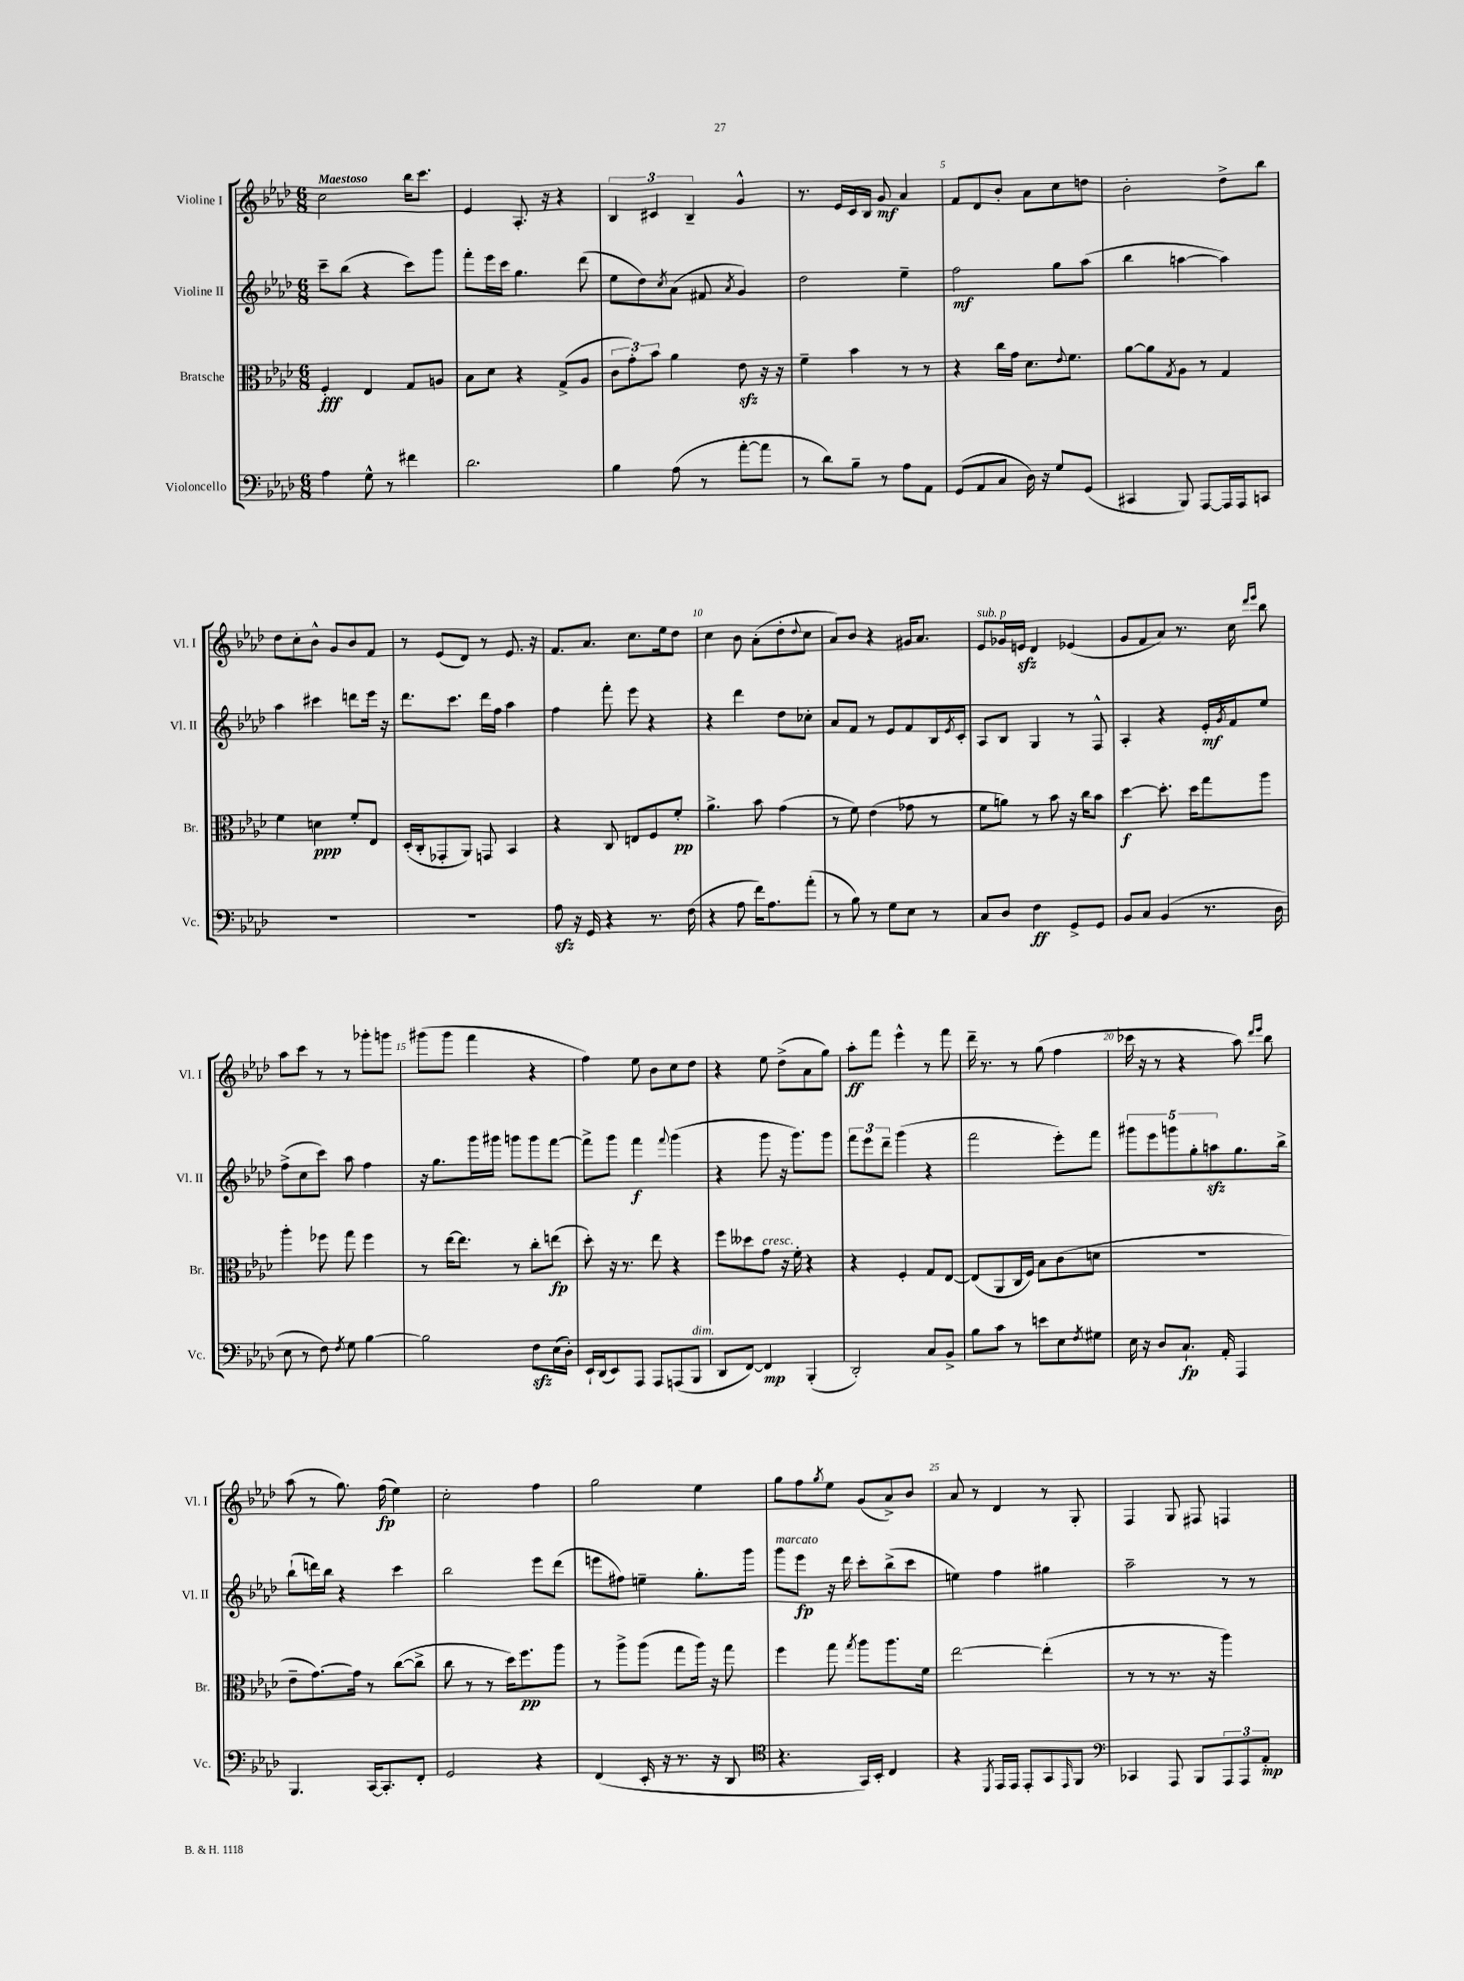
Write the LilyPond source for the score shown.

<<
\new StaffGroup <<
\new Staff = "s0" \with { instrumentName = "Violine I" shortInstrumentName = "Vl. I" } {
    \clef treble \key aes \major \numericTimeSignature \time 6/8 \tempo "Maestoso"
    c''2 bes''16 c'''8. |
    ees'4 aes8.-. r16 r4 |
    \tuplet 3/2 { bes4 cis'4 bes4-- } g'4-^ |
    r8. ees'16 c'16 bes16 g'8\mf aes'4 |
    f'8 des'8 bes'8-. aes'8 c''8 d''8 |
    bes'2-. des''8-> bes''8 |
    des''8 c''8-. bes'8-^ g'8 bes'8 f'8 |
    r8 ees'8( des'8) r8 ees'8. r16 |
    f'8. aes'8. c''8. ees''16 des''8 |
    c''4 bes'8 aes'8-.( des''8-. \appoggiatura { des''8 } c''8 |
    aes'8) bes'8 r4 gis'16 aes'8. |
    ees'8^\markup { \italic "sub. p" } ges'16 e'16\sfz des'4 ees'4( |
    g'8 f'8 aes'8) r8. c''16 \grace { des'''16 ees'''16 } bes''8 |
    aes''8 c'''8 r8 r8 ges'''8-. g'''8 |
    gis'''8( gis'''8 f'''4 r4 |
    f''4) ees''8 bes'8 c''8 des''8 |
    r4 ees''8 des''8->( aes'8 g''8) |
    aes''8-.\ff f'''8 ees'''4-^ r8 f'''8 |
    des'''16-- r8. r8 g''8( f''4 |
    ces'''16 r16 r8 r4 aes''8) \grace { des'''16 ees'''16 } bes''8 |
    aes''8( r8 g''8.) f''16\fp( ees''4) |
    c''2-. f''4 |
    g''2 ees''4 |
    g''8 f''8 \acciaccatura { g''8 } ees''8 g'8( aes'8->) bes'8 |
    aes'8 r8 des'4 r8 g8-. |
    f4 g8 fis8 f4 \bar "|." |
}
\new Staff = "s1" \with { instrumentName = "Violine II" shortInstrumentName = "Vl. II" } {
    \clef treble \key aes \major \numericTimeSignature \time 6/8
    c'''8-- bes''8( r4 c'''8) g'''8 |
    f'''8-. ees'''16 c'''16 g''4. des'''8( |
    ees''8 des''8) \acciaccatura { c''8 } aes'8( fis'8 \acciaccatura { aes'8 } g'4) |
    des''2 ees''4-- |
    f''2\mf g''8 aes''8( |
    bes''4 a''4~ a''4) |
    aes''4 cis'''4 d'''8 ees'''16 r16 |
    des'''8. c'''8. des'''16 f''16 aes''4 |
    f''4 f'''8-. ees'''8 r4 |
    r4 des'''4 des''8 ces''8-. |
    aes'8 f'8 r8 ees'8 f'8 bes16 \acciaccatura { ees'8 } c'16-. |
    aes8 bes8 g4 r8 f8-^ |
    aes4-. r4 ees'16-.\mf \acciaccatura { g'8 } f'16 ees''8 |
    f''8->( c''8 c'''8) aes''8 f''4 |
    r16 g''8. g'''16 gis'''16 g'''8 g'''8 f'''8~ |
    f'''8-> g'''8 f'''4\f \appoggiatura { f'''8 } g'''4( |
    r4 g'''8 r16 g'''8.) g'''8 |
    \tuplet 3/2 { f'''8 ees'''8 des'''8-- } g'''4( r4 |
    f'''2 ees'''8-.) f'''8 |
    \tuplet 5/4 { gis'''8 ees'''8 g'''8 g''8-. a''8\sfz } g''8. bes''16-> |
    bes''8-!( d'''16) bes''16 r4 c'''4 |
    bes''2 ees'''8 des'''8( |
    e'''8 fis''8) e''4-- g''8.-. g'''16 |
    g'''8^\markup { \italic "marcato" } ees'''8\fp r16 des'''16 c'''8-. bes''8->( c'''8 |
    e''4) f''4 gis''4 |
    aes''2-- r8 r8 \bar "|." |
}
\new Staff = "s2" \with { instrumentName = "Bratsche" shortInstrumentName = "Br." } {
    \clef alto \key aes \major \numericTimeSignature \time 6/8
    f4-.\fff ees4 g8 a8 |
    bes8 des'8 r4 g8->( aes8 |
    \tuplet 3/2 { c'8 g'8-.) bes'8 } aes'4 ees'8\sfz r16 r16 |
    f'4-- bes'4 r8 r8 |
    r4 c''16 g'16 des'8. \appoggiatura { ees'8 } f'8. |
    aes'8~ aes'8 \acciaccatura { g8 } aes8 r8 g4 |
    f'4 d'4\ppp f'8-. ees8 |
    des16-.( c16-. ges,8-. aes,8) g,8 bes,4 |
    r4 c8 e8 f8 f'8-.\pp |
    aes'4.-> bes'8 g'4( |
    r8 f'8) ees'4( ges'8 r8 |
    f'8 a'8) r8 bes'8 r16 c''16 bes'8 |
    des''4~\f des''8.-. des''16 g''8 aes''8 |
    aes''4-. fes''8 g''8 fes''4 |
    r8 ees''16~ ees''8. r8 c''8-. e''8\fp( |
    des''8-.) r16 r8. ees''8 r4 |
    f''8 deses''8 g'8^\markup { \italic "cresc." } r16 f'16-. r4 |
    r4 f4-. g8 ees8~ |
    ees8( aes,8 c16 f16) bes8 c'8( d'8 |
    R2. |
    ees'8-- g'8.~) g'16 r8 c''8~( c''8-> |
    c''8 r8 r8 des''16) f''8.\pp aes''8 |
    r8 aes''8-> aes''8( g''8 aes''16) r16 g''8 |
    f''4 g''8 \acciaccatura { g''8 } aes''8 aes''8. f'16 |
    ees''2~ ees''4-.( |
    r8 r8 r8. r16 aes''4) \bar "|." |
}
\new Staff = "s3" \with { instrumentName = "Violoncello" shortInstrumentName = "Vc." } {
    \clef bass \key aes \major \numericTimeSignature \time 6/8
    aes4 g8-^ r8 fis'4 |
    des'2. |
    bes4 aes8( r8 aes'8~-. aes'8 |
    r8 des'8) bes8-- r8 aes8 aes,8 |
    g,8( aes,8 c8 des16) r16 g8 g,8( |
    cis,4 bes,,8) aes,,8~ aes,,16 aes,,16 c,8 |
    R2. |
    R2. |
    aes8\sfz r16 g,16 r4 r8. f16( |
    r4 aes8 f'16) aes8. aes'8-.( |
    r8 bes8) r8 g8 ees8 r8 |
    c8 des8 f4\ff g,8-> g,8 |
    bes,8 c8 bes,4( r8. des16 |
    ees8 r8 f8) \acciaccatura { f8 } g8 bes4~ |
    bes2 f8\sfz ees16( des16-.) |
    ees,16-! des,16( ees,8) aes,,8 aes,,8 a,,8( bes,,8^\markup { \italic "dim." } |
    des,8 f,8~) f,4\mp bes,,4-.( |
    des,2-.) c8 bes,8-> |
    bes8 c'8 r8 e'8 ees8 \acciaccatura { f8 } gis8 |
    ees16 r16 des8 c8.-!\fp aes,16-. aes,,4 |
    bes,,4. c,16~ c,8.-. f,8-. |
    g,2 r4 |
    f,4( ees,16-. r16 r8. r16 des,8 |
    \clef tenor r4. g,16) bes,16-. c4 |
    r4 \acciaccatura { des,8 } ees,16 ees,16 ees,8-. g,8 \grace { ees,16 } f,8 |
    \clef bass ces,4 aes,,8 bes,,8 \tuplet 3/2 { aes,,8 aes,,8 aes,8-.\mp } \bar "|." |
}
>>
>>
\layout { \context { \Score \override BarNumber.break-visibility = ##(#f #t #t) barNumberVisibility = #(every-nth-bar-number-visible 5) } }
